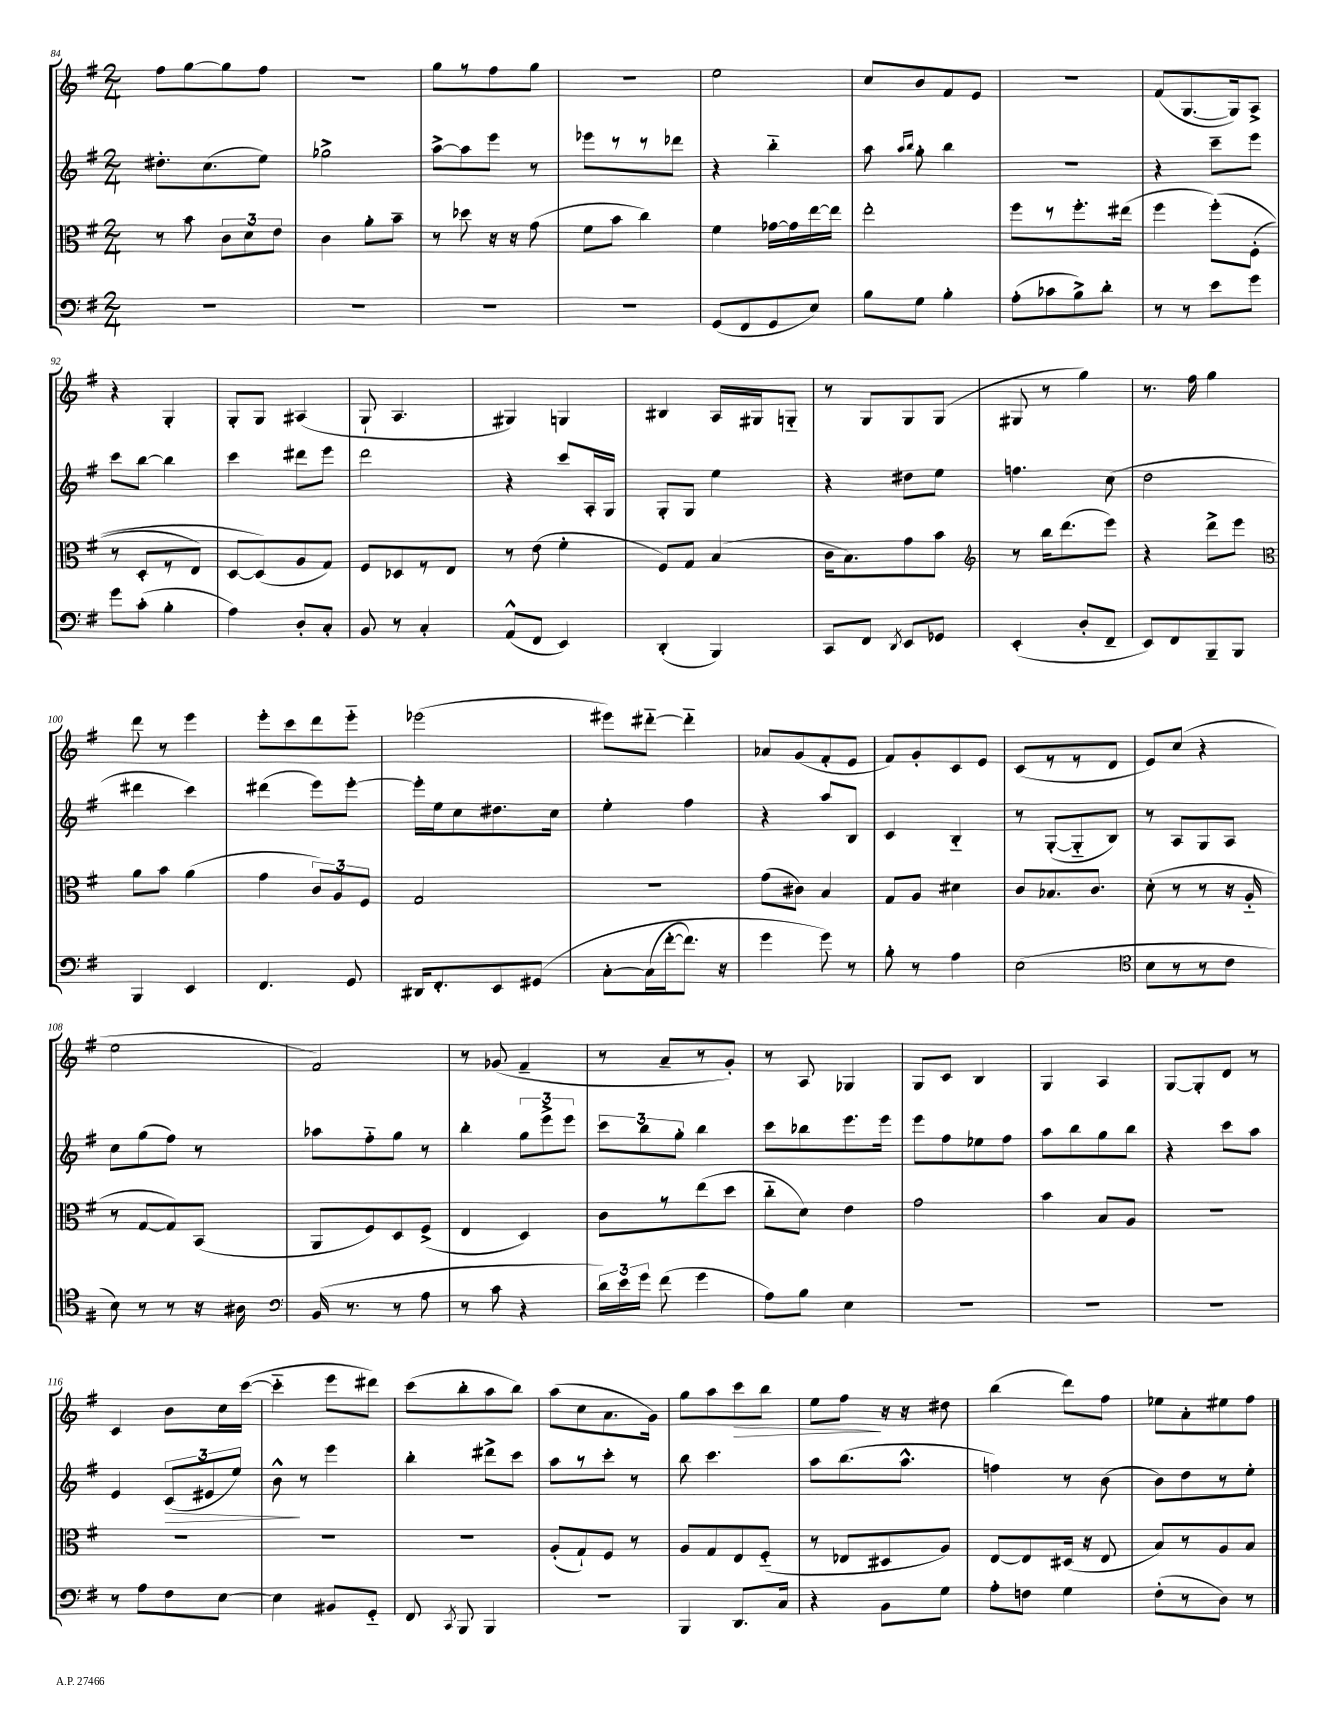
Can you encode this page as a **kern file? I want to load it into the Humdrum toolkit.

**kern	**kern	**kern	**dynam	**kern	**dynam
*part4	*part3	*part2	*part2	*part1	*part1
*staff4	*staff3	*staff2	*staff2	*staff1	*staff1
*clefF4	*clefC3	*clefG2	*	*clefG2	*
*k[f#]	*k[f#]	*k[f#]	*	*k[f#]	*
*M2/4	*M2/4	*M2/4	*	*M2/4	*
=84	=84	=84	=84	=84	=84
2r	8r	8.dd#X'\L	.	8ff#\L	.
.	8b\	.	.	[8gg\	.
.	.	(8.cc\	.	.	.
.	12c\L	.	.	8gg\]	.
.	12d\	.	.	.	.
.	.	8ee\J)	.	8ff#\J	.
.	12e\J	.	.	.	.
=85	=85	=85	=85	=85	=85
2r	4c\	2gg-X^\	.	2r	.
.	8a'\L	.	.	.	.
.	8b~\J	.	.	.	.
=86	=86	=86	=86	=86	=86
2r	8r	[8aa^\L	.	8gg\L	.
.	8dd-X\	8aa\]	.	8r	.
.	16r	8eee\J	.	8ff#\	.
.	16r	.	.	.	.
.	(8g\	8r	.	8gg\J	.
=87	=87	=87	=87	=87	=87
2r	8f#\L	8eee-X\L	.	2r	.
.	8b\J	8r	.	.	.
.	4cc\)	8r	.	.	.
.	.	8ddd-X\J	.	.	.
=88	=88	=88	=88	=88	=88
(8GG/L	4f#\	4r	.	2ee\	.
8FF#/	.	.	.	.	.
8GG/	[16g-X\LL	4bb\	.	.	.
.	16g-\]	.	.	.	.
8E/J)	[16ee\	.	.	.	.
.	16ee\JJ]	.	.	.	.
=89	=89	=89	=89	=89	=89
8B\L	2ee'\	8aa\	.	8cc/L	.
.	.	16qqaa/LL	.	.	.
.	.	16qqbb/JJ	.	.	.
8G\J	.	8gg'\	.	8b/	.
4B'\	.	4bb\	.	8f#/	.
.	.	.	.	8e/J	.
=90	=90	=90	=90	=90	=90
(8A'\L	8ff#\L	2r	.	2r	.
8c-X\	8r	.	.	.	.
8B^\)	8.ff#'\	.	.	.	.
8d'\J	.	.	.	.	.
.	(16ee#X\Jk	.	.	.	.
=91	=91	=91	=91	=91	=91
8r	4ff#\	4r	.	(8f#/L	.
8r	.	.	.	[8.G/	.
8e\L	(8ff#'\L)	8ccc~\L	.	.	.
.	.	.	.	16G/k])	.
8g\J	(8F#'\J	8eee\J	.	8A^/J	.
!!LO:LB:g=z
=92	=92	=92	=92	=92	=92
8g\L	8r	8ccc\L	.	4r	.
(8c'\J	8D'/L	[8bb\J	.	.	.
4B'\	8r	4bb\]	.	4G'/	.
.	8E/J)	.	.	.	.
=93	=93	=93	=93	=93	=93
4A\)	[8D/L	4ccc\	.	8G'/L	.
.	(8D/])	.	.	8G/J	.
8D'/L	8A/	8ddd#X\L	.	(4A#X/	.
8C'/J	8G/J)	8eee\J	.	.	.
=94	=94	=94	=94	=94	=94
8BB/	8F#/L	2ddd\	.	8G`/	.
8r	8D-X/	.	.	4.A/	.
4C'/	8r	.	.	.	.
.	8E/J	.	.	.	.
=95	=95	=95	=95	=95	=95
(8AA^^/L	8r	4r	.	4G#X/)	.
8FF#/J	(8e\	.	.	.	.
4EE/)	4f#'\	8ccc/L	.	4Gn/	.
.	.	16A'/L	.	.	.
.	.	16G/JJ	.	.	.
=96	=96	=96	=96	=96	=96
(4DD'/	8F#/L)	8G'/L	.	4B#X/	.
.	8G/J	8G/J	.	.	.
4BBB/)	(4B/	4ee\	.	16A/LL	.
.	.	.	.	16G#X/J	.
.	.	.	.	8Gn/J	.
=97	=97	=97	=97	=97	=97
8CC/L	16c\KL	4r	.	8r	.
.	8.B\)	.	.	.	.
8FF#/J	.	.	.	8G/L	.
8qDD/	.	.	.	.	.
8EE/L	8g\	8dd#X\L	.	8G/	.
8GG-X/J	8b\J	8ee\J	.	(8G/J	.
=98	=98	=98	=98	=98	=98
*	*clefG2	*	*	*	*
(4EE'/	8r	4.ffn\	.	8G#X/	.
.	16bb\KL	.	.	8r	.
.	(8.ddd\	.	.	.	.
8D'/L	.	.	.	4gg\)	.
8FF#~/J	8eee\J)	(8cc\	.	.	.
=99	=99	=99	=99	=99	=99
8EE/L)	4r	2dd\	.	8.r	.
8FF#/	.	.	.	.	.
.	.	.	.	16ff#\	.
8BBB~/	8ddd^\L	.	.	4gg\	.
8BBB/J	8eee\J	.	.	.	.
!!LO:LB:g=z
=100	=100	=100	=100	=100	=100
*	*clefC3	*	*	*	*
4BBB/	8a\L	4ddd#X\	.	8ddd\	.
.	8b\J	.	.	8r	.
4EE/	(4a\	4ccc\)	.	4eee\	.
=101	=101	=101	=101	=101	=101
4.FF#/	4g\	(4ddd#X\	.	8eee'\L	.
.	.	.	.	8ccc\	.
.	12c/L)	8eee\L)	.	8ddd\	.
.	12A/	.	.	.	.
8GG/	.	[8eee'\J	.	8eee\J	.
.	12F#/J	.	.	.	.
=102	=102	=102	=102	=102	=102
16DD#X/KL	2G/	16eee'\LL]	.	(2eee-X\	.
8.FF#'/	.	16ee\J	.	.	.
.	.	8cc\	.	.	.
8EE/	.	8.dd#X\	.	.	.
(8GG#X/J	.	.	.	.	.
.	.	16cc\Jk	.	.	.
=103	=103	=103	=103	=103	=103
[8C'\L	2r	4ee'\	.	8eee#X\L)	.
(16C\L]	.	.	.	[8ddd#X\J	.
[16f#'\J	.	.	.	.	.
8.f#\J])	.	4ff#\	.	4ddd#\]	.
16r	.	.	.	.	.
=104	=104	=104	=104	=104	=104
4g\	(8g\L	4r	.	8a-X/L	.
.	8c#X\J)	.	.	(8g/	.
8g\)	4B/	8aa/L	.	8f#'/	.
8r	.	8B/J	.	8e/J	.
=105	=105	=105	=105	=105	=105
8B'\	8G/L	4c/	.	8f#/L)	.
8r	8A/J	.	.	8g'/	.
4A\	4d#X\	4B/	.	8c/	.
.	.	.	.	8e/J	.
=106	=106	=106	=106	=106	=106
(2E\	8c/L	8r	.	(8c/L	.
.	8.B-X/	([8G'/L	.	8r	.
.	.	8G/]	.	8r	.
.	8.c/J	.	.	.	.
.	.	8B/J)	.	8d/J	.
=107	=107	=107	=107	=107	=107
*clefC4	*	*	*	*	*
8B\L	(8d'\	8r	.	8e/L)	.
8r	8r	8A/L	.	(8cc/J	.
8r	8r	8G/	.	4r	.
8c\J	16r	8A/J	.	.	.
.	16A/	.	.	.	.
!!LO:LB:g=z
=108	=108	=108	=108	=108	=108
8B\)	8r	8cc\L	.	2ee\	.
8r	[8G/L	(8gg\	.	.	.
8r	8G/])	8ff#\J)	.	.	.
16r	(8BB/J	8r	.	.	.
16A#X\	.	.	.	.	.
=109	=109	=109	=109	=109	=109
*clefF4	*	*	*	*	*
(16BB/	8AA/L	8aa-X\L	.	2f#/)	.
8.r	.	.	.	.	.
.	8F#/)	8ff#\	.	.	.
8r	8D/	8gg\J	.	.	.
8A\	(8F#^/J	8r	.	.	.
=110	=110	=110	=110	=110	=110
8r	4E/	4bb'\	.	8r	.
8c\	.	.	.	(8g-X/	.
4r	4D/)	12gg\L	.	4f#~/	.
.	.	12eee^\	.	.	.
.	.	12eee\J	.	.	.
=111	=111	=111	=111	=111	=111
24d\LL)	8c\L	12ccc\L	.	8r	.
24e\	.	.	.	.	.
24g\JJ	.	12bb\	.	.	.
(8f#\	8r	.	.	8a~/L	.
.	.	12gg'\J	.	.	.
4g\	(8ee\	4bb\	.	8r	.
.	8dd\J	.	.	8g'/J)	.
=112	=112	=112	=112	=112	=112
8A\L)	8cc\L	8ccc\L	.	8r	.
8B\J	8d\J)	8bb-X\	.	8A/	.
4E\	4e\	8.eee\	.	4G-X/	.
.	.	16eee\Jk	.	.	.
=113	=113	=113	=113	=113	=113
2r	2g\	8eee\L	.	8G/L	.
.	.	8ff#\	.	8c/J	.
.	.	8ee-X\	.	4B/	.
.	.	8ff#\J	.	.	.
=114	=114	=114	=114	=114	=114
2r	4b\	8aa\L	.	4G/	.
.	.	8bb\	.	.	.
.	8B/L	8gg\	.	4A/	.
.	8A/J	8bb\J	.	.	.
=115	=115	=115	=115	=115	=115
2r	2r	4r	.	[8G/L	.
.	.	.	.	8G'/]	.
.	.	8ccc\L	.	8d/J	.
.	.	8aa\J	.	8r	.
!!LO:LB:g=z
=116	=116	=116	=116	=116	=116
8r	2r	4e/	.	4c/	.
8A\L	.	.	.	.	.
!	!	!	!LO:HP:b	!	!
8F#\	.	(12c/L	>	8b\L	.
.	.	12e#X/	.	.	.
[8E\J	.	.	.	16cc\L	.
.	.	12ee/J)	.	.	.
.	.	.	.	([16ccc\JJ	.
=117	=117	=117	=117	=117	=117
4E\]	2r	8b^^\	.	4ccc\]	.
.	.	8r	]	.	.
8BB#X/L	.	4eee\	.	8eee\L	.
8GG/J	.	.	.	8ddd#X\J)	.
=118	=118	=118	=118	=118	=118
8FF#/	2r	4bb'\	.	(8ccc\L	.
8qCC/	.	.	.	.	.
8BBB/	.	.	.	8bb'\	.
4BBB/	.	8ddd#X^\L	.	8aa\	.
.	.	8ccc\J	.	8bb\J)	.
=119	=119	=119	=119	=119	=119
2r	(8A'/L	8aa\L	.	(8aa\L	.
.	8G`/)	8r	.	8cc\	.
.	8F#/J	8ccc'\J	.	8.a\	.
.	8r	8r	.	.	.
.	.	.	.	16g\Jk)	.
=120	=120	=120	=120	=120	=120
4BBB/	8A/L	8bb\	.	8gg\L	.
.	8G/	4.ccc\	.	8aa\	.
!	!	!	!	!	!LO:HP:b
8.DD/L	8E/	.	.	8ccc\	>
.	(8F#/J	.	.	8bb\J	.
16C/Jk	.	.	.	.	.
=121	=121	=121	=121	=121	=121
4r	8r	8aa\L	.	8ee\L	.
.	8E-X/L	(8.bb\	.	8ff#\J	.
8BB\L	8D#X/	.	.	16r	]
.	.	8.aa^^\J	.	16r	.
8G\J	8A/J)	.	.	8dd#X\	.
=122	=122	=122	=122	=122	=122
8A'\L	[8E/L	4ffn\)	.	(4bb\	.
8Fn\J	8E/]	.	.	.	.
4G\	(16D#X/Jk	8r	.	8ddd\L)	.
.	16r	.	.	.	.
.	8E/	(8b\	.	8ff#\J	.
=123	=123	=123	=123	=123	=123
(8F#'\L	8B/L)	8b\L)	.	8ee-X\L	.
8r	8r	8dd\	.	8a'\	.
8D\J)	8A/	8r	.	8ee#X\	.
8r	8B/J	8ee'\J	.	8ff#\J	.
==	==	==	==	==	==
*-	*-	*-	*-	*-	*-
